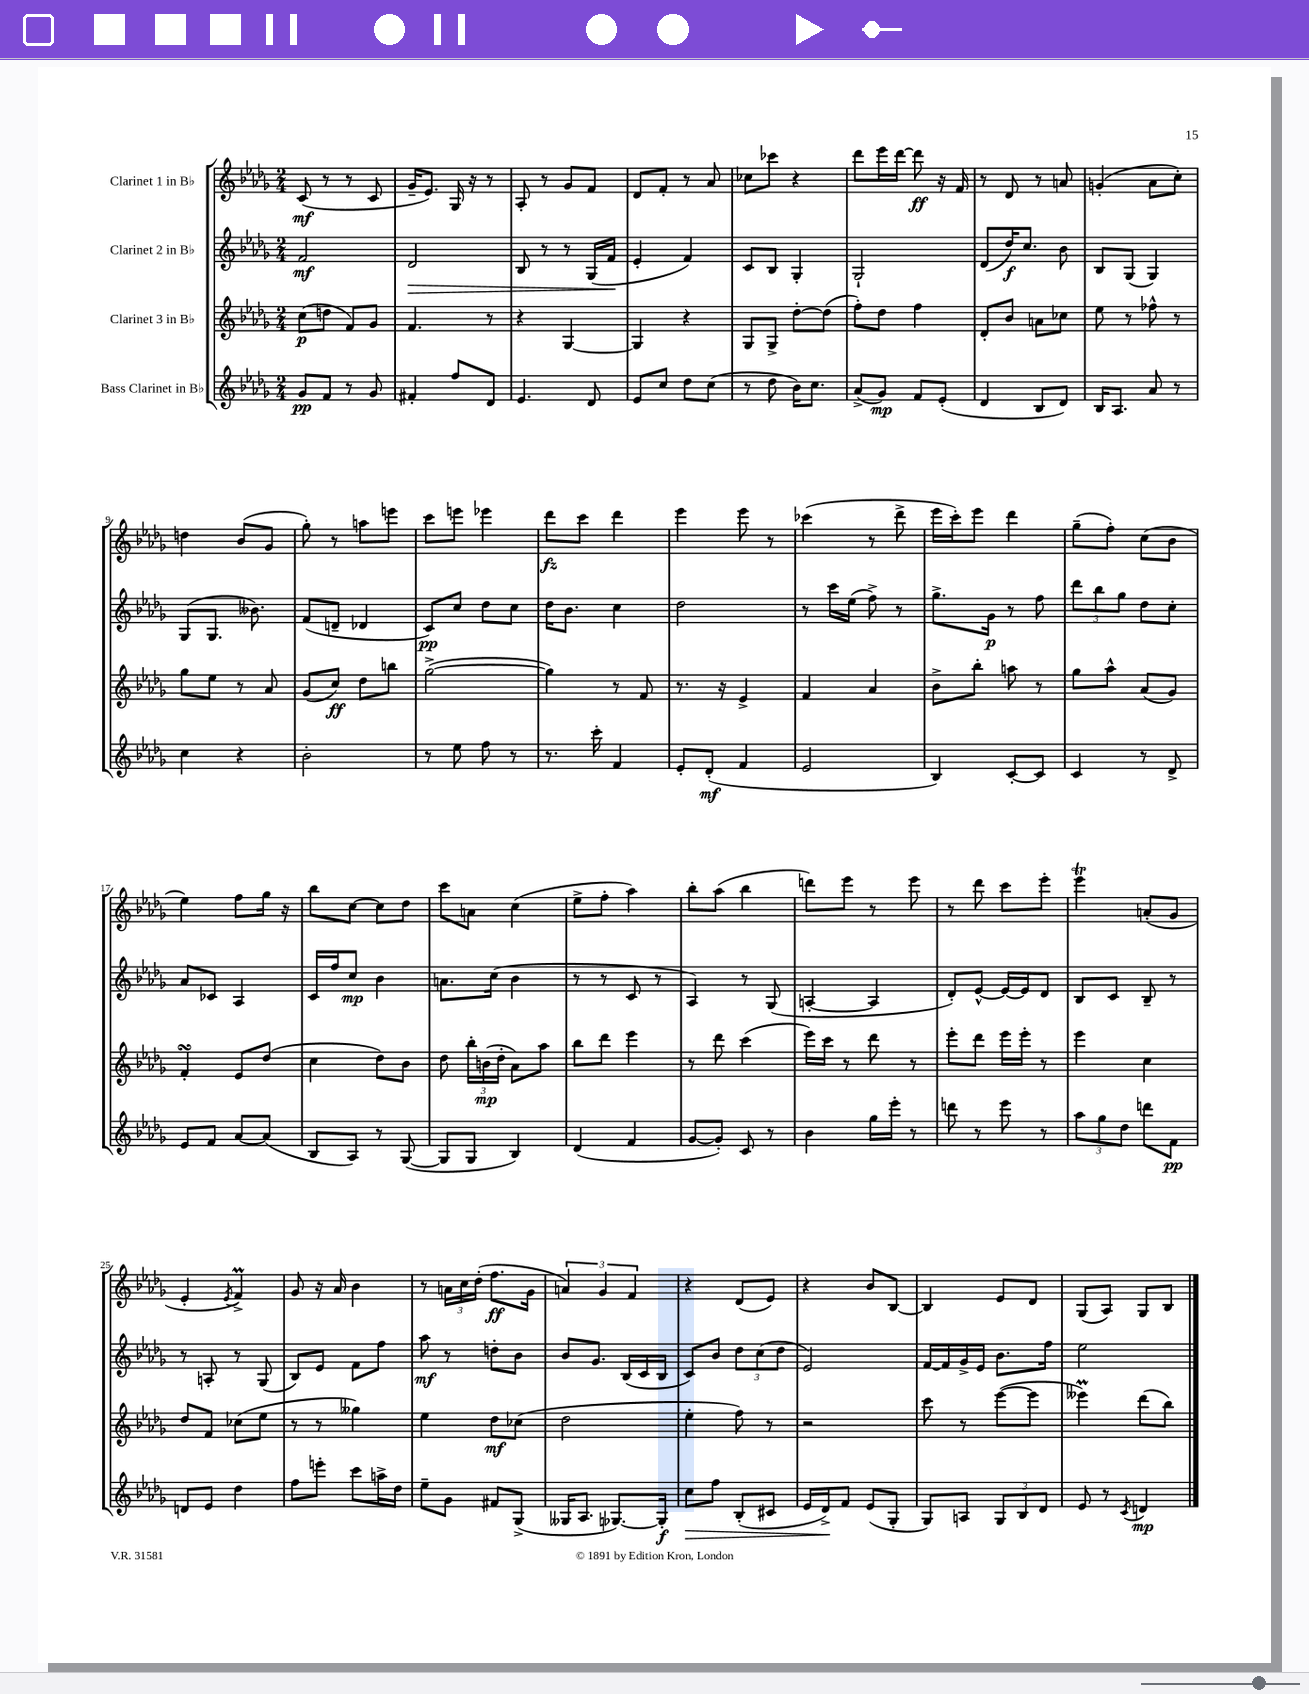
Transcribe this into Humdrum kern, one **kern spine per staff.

**kern	**kern	**kern	**kern
*staff4	*staff3	*staff2	*staff1
*clefG2	*clefG2	*clefG2	*clefG2
*k[b-e-a-d-g-]	*k[b-e-a-d-g-]	*k[b-e-a-d-g-]	*k[b-e-a-d-g-]
*M2/4	*M2/4	*M2/4	*M2/4
8g-/L	(8cc\L	2f/	(8c/
8f/J	8dd\J	.	8r
8r	8f/L)	.	8r
8g-/	8g-/J	.	8c/
=	=	=	=
4f#'/	4.f/	2d-/	16g-~/LK
.	.	.	8.e-/J)
8ff/L	.	.	16G-/
.	.	.	16r
8d-/J	8r	.	8r
=	=	=	=
4.e-/	4r	8B-/	8A-'/
.	.	8r	8r
.	[4G-/	8r	8g-/L
8d-/	.	(16G-/LL	8f/J
.	.	16f/JJ	.
=	=	=	=
8e-/L	4G-/]	4e-'/	8d-/L
8cc/J	.	.	8f'/J
8dd-\L	4r	4f/)	8r
(8cc\J	.	.	8a-/
=	=	=	=
8r	8G-/L	8c/L	8cc-\L
8dd-\	8G-^/J	8B-/J	8ccc-\J
16b-\LK)	[8dd-'\L	4G-'/	4r
8.cc\J	.	.	.
.	(8dd-\]J	.	.
=	=	=	=
(8a-^/L	8ff'\L)	2G-`/	8ddd-\L
8g-/J)	8dd-\J	.	16eee-\L
.	.	.	[16ddd-\JJ
8f/L	4ff\	.	8ddd-\]
(8e-'/J	.	.	16r
.	.	.	16f/
=	=	=	=
4d-/	8d-'/L	(8d-/L	8r
.	8b-/J	16dd-/K)	8d-/
.	.	8.cc/J	.
8B-/L	8a\L	.	8r
8d-/J)	8cc-\J	8b-\	8a/
=	=	=	=
16B-/LK	8ee-\	8B-/L	(4g'/
8.A-/J	.	.	.
.	8r	(8G-/J	.
8a-/	8ff-^^\	4G-/)	8a-\L
8r	8r	.	8cc'\J)
=	=	=	=
4cc\	8gg-\L	(8G-/L	4dd\
.	8ee-\J	8.G-/J	.
4r	8r	.	(8b-/L
.	.	8.b--\)	.
.	8a-/	.	8g-/J
=	=	=	=
2b-'\	(8g-/L	(8f/L	8gg-'\)
.	8cc/J)	8d~/J	8r
.	8dd-\L	4d-/	8aa\L
.	8bb\J	.	8eee\J
=	=	=	=
8r	([2gg-^\	8c/L)	8ccc\L
8ee-\	.	8cc/J	8eee\J
8ff\	.	8dd-\L	4eee-\
8r	.	8cc\J	.
=	=	=	=
8.r	4gg-\])	16dd-\LK	8ddd-\L
.	.	8.b-\J	.
.	.	.	8ccc\J
16ccc'\	.	.	.
4f/	8r	4cc\	4ddd-\
.	8f/	.	.
=	=	=	=
8e-'/L	8.r	2dd-\	4eee-\
(8d-'/J	.	.	.
.	16r	.	.
4f/	4e-^/	.	8eee-\
.	.	.	8r
=	=	=	=
2e-/	4f/	8r	(4ccc-\
.	.	16ccc\LL	.
.	.	(16ee-\JJ	.
.	4a-/	8ff^\)	8r
.	.	8r	8ddd-^\
=	=	=	=
4B-/)	8b-^\L	8.gg-^\L	16eee-\LL
.	.	.	16ccc'\J)
.	8bb-'\J	.	8eee-\J
.	.	16g-\Jk	.
[8c'/L	8aa\	8r	4ddd-\
8c/]J	8r	8ff\	.
=	=	=	=
4c/	8gg-\L	12ddd-\L	(8gg-~\L
.	.	12bb-\	.
.	8aa-^^\J	.	8ff'\J)
.	.	12gg-\J	.
8r	(8a-/L	8dd-\L	(8cc\L
8d-^/	8g-/J)	8cc'\J	8b-\J
=	=	=	=
8e-/L	4f'/	8a-/L	4ee-\)
8f/J	.	8c-/J	.
[8a-/L	8e-/L	4A-/	8ff\L
(8a-/]J	(8dd-/J	.	16gg-\Jk
.	.	.	16r
=	=	=	=
8B-/L	4cc\	16c/LL	8bb-\L
.	.	16ff/J	.
8A-/J)	.	8cc/J	[8cc\J
8r	8dd-\L)	4b-\	8cc\]L
([8G-/	8b-\J	.	8dd-\J
=	=	=	=
8G-/]L	8dd-\	8.a\L	8ccc\L
8G-/J	24bb-'\LL	.	8a\J
.	(24b\	.	.
.	.	(16cc\Jk	.
.	24dd-'\JJ	.	.
4B-/)	8a-\L)	4b-\	(4cc\
.	8aa-\J	.	.
=	=	=	=
(4d-/	8bb-\L	8r	8ee-^\L
.	8ddd-\J	8r	8ff'\J
4f/	4eee-\	8c/	4aa-\)
.	.	8r	.
=	=	=	=
[8g-/L	8r	4A-/)	8bb-'\L
8g-'/]J)	8ddd-\	.	(8aa-\J
8c/	(4ccc\	8r	4bb-\
8r	.	(8G-/	.
=	=	=	=
4b-\	16eee-\LL)	[4A'/	8ddd\L)
.	16ccc\JJ	.	.
.	8r	.	8eee-\J
16gg-\LL	8ddd-\	4A/]	8r
16eee-'\JJ	.	.	.
8r	8r	.	8eee-\
=	=	=	=
8ddd\	8eee-'\L	8d-'/L)	8r
8r	8ddd-\J	[8e-^^/J	8ddd-\
8eee-\	16eee-\LL	16e-/_LL	8ccc\L
.	16eee-'\JJ	16e-/]J	.
8r	8r	8d-/J	8eee-'\J
=	=	=	=
12aa-\L	4eee-\	8B-/L	4eee-\
12gg-\	.	.	.
.	.	8c/J	.
12dd-\J	.	.	.
8ddd\L	4cc\	8B-~/	(8a'/L
8f\J	.	8r	8g-/J
=	=	=	=
8d/L	8dd-/L	8r	4e-'/
8e-/J	8f/J	8A'/	.
.	.	.	8qe-/
4dd-\	(8cc-\L	8r	4f^/)
.	8ee-\J	(8G-/	.
=	=	=	=
8ff\L	8r	8B-/L)	8g-/
8eee'\J	8r	8e-/J	16r
.	.	.	16a-/
8ccc\L	4gg--\)	8f\L	4b-\
16aa^\L	.	8ff\J	.
16dd-\JJ	.	.	.
=	=	=	=
8ee-~\L	4ee-\	8aa-\	8r
8g-\J	.	8r	24a\LL
.	.	.	24cc\
.	.	.	(24dd-'\JJ
8f#/L	8dd-\L	8dd'\L	8.ff\L
(8G-^/J	(8cc-\J	8b-\J	.
.	.	.	16g-\Jk
=	=	=	=
16G--/LK	2dd-\	8b-/L	6a/)
8.A-/J	.	.	.
.	.	8.g-/J	.
.	.	.	6g-/
[8.G-/L)	.	.	.
.	.	(16B-/LL	.
.	.	.	6f/
.	.	16c/	.
16G-'/]Jk	.	16B-/JJ	.
=	=	=	=
8cc\L	4ee-'\	8c/L)	4r
8ff\J	.	8b-/J	.
(8B-'/L	8ff\)	12dd-\L	(8d-/L
.	.	(12cc\	.
8c#/J	8r	.	8e-/J)
.	.	12dd-\J	.
=	=	=	=
16e-/LL	2r	2e-/)	4r
16d-^/J)	.	.	.
8f/J	.	.	.
(8e-/L	.	.	8b-/L
8G-'/J	.	.	[8B-/J
=	=	=	=
8G-/L)	8ccc\	[16f/LL	4B-/]
.	.	16f/]	.
8A/J	8r	16g-^/	.
.	.	16e-/JJ	.
12G-/L	([8eee-\L	8.b-\L	8e-/L
12B-/	.	.	.
.	8eee-\]J	.	8d-/J
12d-/J	.	.	.
.	.	16ff\Jk	.
=	=	=	=
8e-/	4eee--\)	2ee-\	(8G-/L
8r	.	.	8A-/J)
8qc/	.	.	.
4d/	(8ddd-\L	.	8G-/L
.	8bb-\J)	.	8B-/J
==	==	==	==
*-	*-	*-	*-
